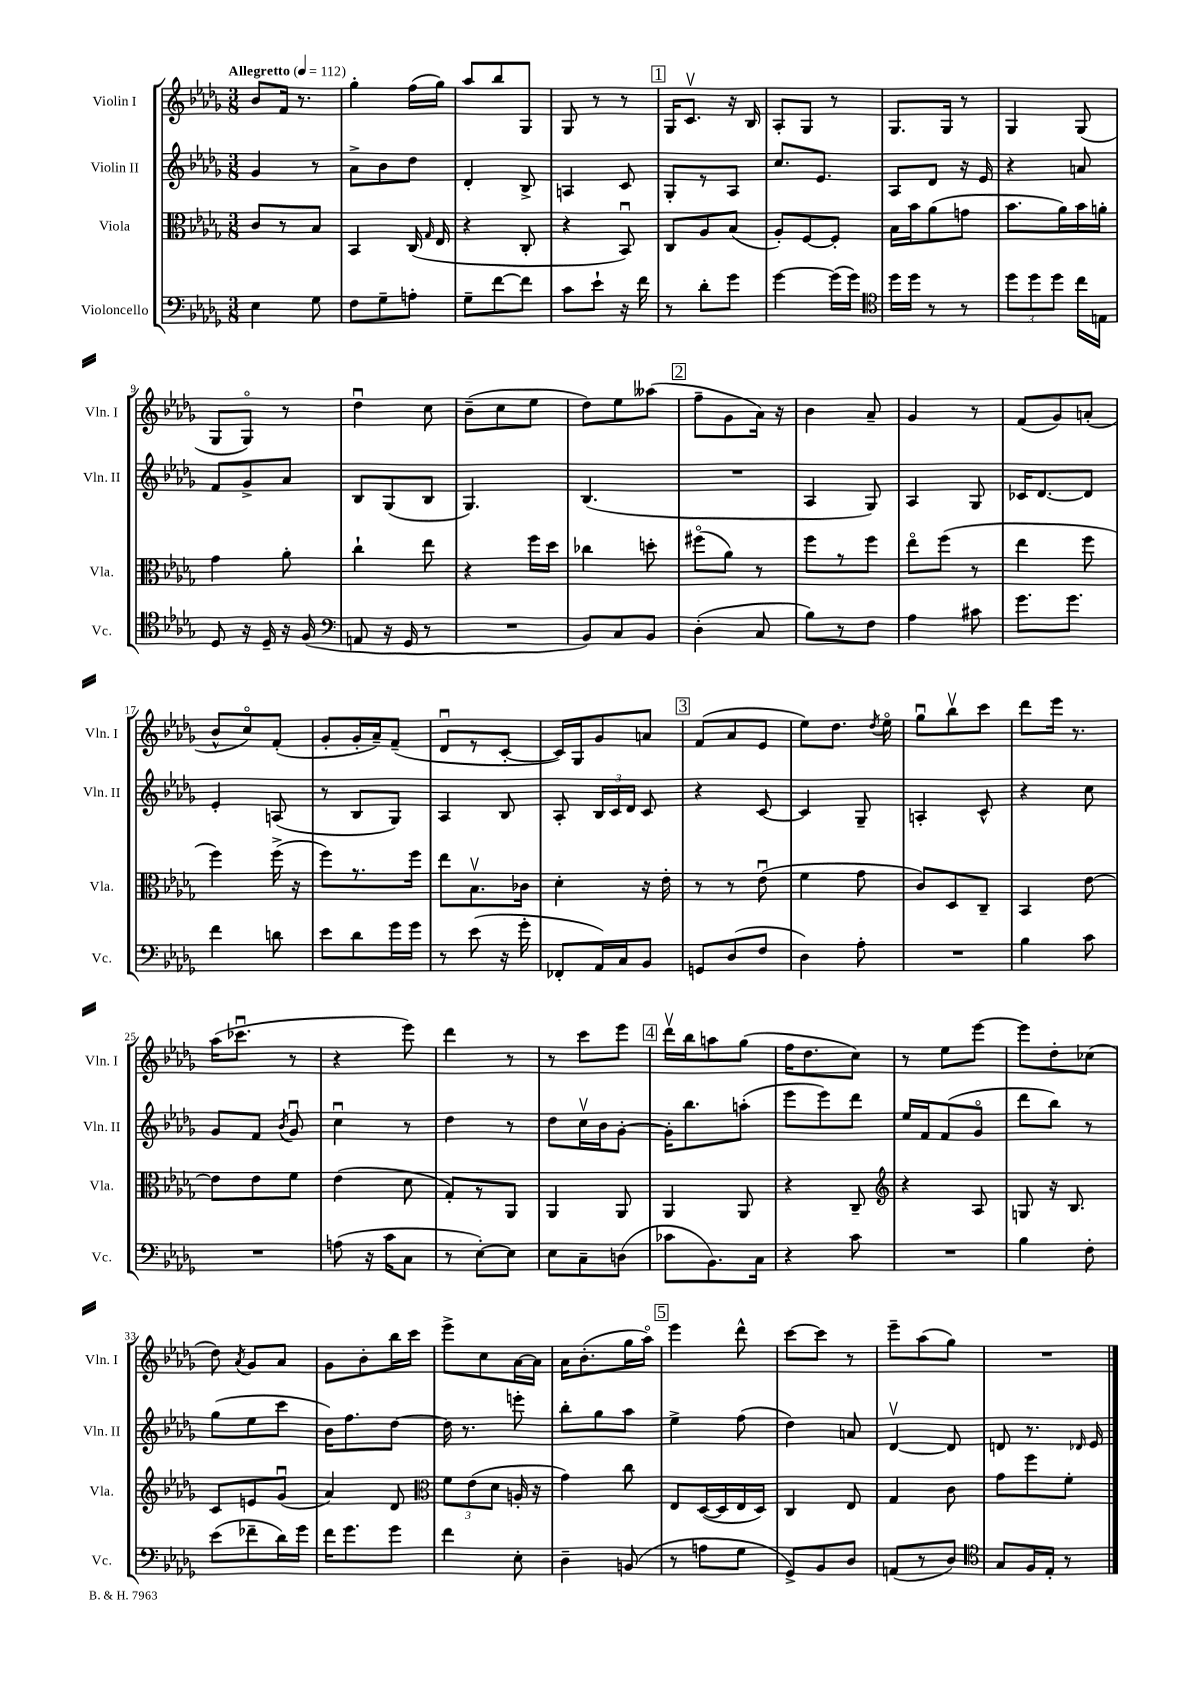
<<
\new StaffGroup <<
\new Staff = "s0" \with { instrumentName = "Violin I" shortInstrumentName = "Vln. I" } {
    \clef treble \key des \major \numericTimeSignature \time 3/8 \tempo "Allegretto" 4 = 112
    \autoBeamOff bes'8[ f'16] r8. |
    ges''4-. f''16[( ges''16]) |
    aes''8[ bes''8 ges8] |
    ges8 r8 r8 |
    \mark \markup { \box "1" } ges16[ c'8.]\upbow r16 bes16 |
    aes8[-. ges8] r8 |
    ges8.[ ges16] r8 |
    ges4 ges8( |
    ges8[ ges8]\flageolet) r8 |
    des''4\downbow c''8 |
    bes'8[--( c''8 ees''8] |
    des''8[) ees''8 aeses''8]( |
    \mark \markup { \box "2" } f''8[-- ges'8 aes'16]) r16 |
    bes'4 aes'8-- |
    ges'4 r8 |
    f'8[( ges'8) a'8]-.( |
    bes'8[-^ c''8\flageolet) f'8]-.( |
    ges'8[-. ges'16-. aes'16--) f'8]--( |
    des'8[\downbow r8 c'8]~-. |
    c'16[) ges16 ges'8 a'8] |
    \mark \markup { \box "3" } f'8[( aes'8 ees'8] |
    ees''8[) des''8.] \acciaccatura { des''8 } ees''16\flageolet |
    ges''8[\downbow bes''8\upbow c'''8] |
    des'''8[ ees'''16] r8. |
    aes''16[( ces'''8.]\downbow r8 |
    r4 ees'''8) |
    des'''4 r8 |
    r8 c'''8[ ees'''8] |
    \mark \markup { \box "4" } des'''16[\upbow bes''16 a''8 ges''8]( |
    f''16[ des''8. c''8]) |
    r8 ees''8[ ees'''8]~ |
    ees'''8[ des''8-. ces''8]( |
    des''8) \acciaccatura { aes'8 } ges'8[ aes'8] |
    ges'8[ bes'8-. bes''16 c'''16] |
    ees'''8[-> c''8 aes'16~ aes'16] |
    aes'16[ bes'8.-.( ges''16 aes''16]\flageolet) |
    \mark \markup { \box "5" } ees'''4 des'''8-^ |
    c'''8[~ c'''8] r8 |
    ees'''8[-- aes''8( ges''8]) |
    R4. \bar "|." |
}
\new Staff = "s1" \with { instrumentName = "Violin II" shortInstrumentName = "Vln. II" } {
    \clef treble \key des \major \numericTimeSignature \time 3/8
    \autoBeamOff ges'4 r8 |
    aes'8[-> bes'8 des''8] |
    des'4-. bes8-> |
    a4 c'8 |
    \mark \markup { \box "1" } ges8[-. r8 aes8] |
    c''8.[ ees'8.] |
    aes8[ des'8] r16 ees'16 |
    r4 a'8 |
    f'8[ ges'8-> aes'8] |
    bes8[ ges8( bes8] |
    ges4.) |
    bes4.( |
    \mark \markup { \box "2" } R4. |
    aes4 ges8) |
    aes4 ges8 |
    ces'16[ des'8.~ des'8] |
    ees'4-. a8( |
    r8 bes8[ ges8]) |
    aes4 bes8 |
    aes8-. \tuplet 3/2 { bes16[ c'16 des'16] } c'8 |
    \mark \markup { \box "3" } r4 c'8~ |
    c'4 ges8-- |
    a4-. c'8-^ |
    r4 c''8 |
    ges'8[ f'8] \acciaccatura { bes'8 } ges'8\downbow |
    c''4\downbow r8 |
    des''4 r8 |
    des''8[ c''16\upbow bes'16 ges'8]~-. |
    \mark \markup { \box "4" } ges'16[-. bes''8. a''8]-.( |
    ees'''8[ ees'''8) des'''8] |
    ees''16[ f'16 f'8( ges'8]\flageolet |
    des'''8[ bes''8]) r8 |
    ges''8[( ees''8 c'''8] |
    bes'16[) f''8. des''8]~ |
    des''16 r8. e'''8-. |
    bes''8[-. ges''8 aes''8] |
    \mark \markup { \box "5" } ees''4-> f''8( |
    des''4) a'8 |
    des'4~\upbow des'8 |
    d'8 r8. \grace { des'16 } ees'16 \bar "|." |
}
\new Staff = "s2" \with { instrumentName = "Viola" shortInstrumentName = "Vla." } {
    \clef alto \key des \major \numericTimeSignature \time 3/8
    \autoBeamOff c'8[ r8 bes8] |
    bes,4 c16( \grace { ges16 } ees16 |
    r4 c8-. |
    r4 bes,8\downbow) |
    \mark \markup { \box "1" } c8[ aes8 bes8]( |
    aes8[-.) f8~ f8]-. |
    bes16[ bes'16 aes'8( g'8] |
    bes'8.[ aes'16) bes'16 a'16]-. |
    ges'4 aes'8-. |
    c''4-! ees''8 |
    r4 f''16[ des''16] |
    ces''4 d''8-. |
    \mark \markup { \box "2" } fis''8[\flageolet( aes'8]) r8 |
    f''8[ r8 f''8] |
    ees''8[\flageolet f''8]( r8 |
    ees''4 f''8 |
    f''4) f''16->( r16 |
    f''8[) r8. f''16] |
    ees''8[ bes8.\upbow ces'16] |
    des'4-. r16 ees'16-. |
    \mark \markup { \box "3" } r8 r8 ees'8\downbow( |
    f'4 ges'8 |
    c'8[) des8 c8]-- |
    bes,4 ees'8~ |
    ees'8[ ees'8 f'8] |
    ees'4( des'8 |
    ges8[-.) r8 aes,8] |
    aes,4 aes,8 |
    \mark \markup { \box "4" } aes,4 aes,8 |
    r4 c8-- |
    \clef treble r4 aes8 |
    g8 r16 bes8. |
    c'8[ e'8 ges'8]\downbow( |
    aes'4) des'8 |
    \clef alto \tuplet 3/2 { f'8[ ees'8( des'8] } a16-. r16 |
    ges'4) c''8 |
    \mark \markup { \box "5" } ees8[ des16~( des16 ees16 des16]) |
    c4 ees8 |
    ges4 c'8 |
    ges'8[ f''8 f'8]-. \bar "|." |
}
\new Staff = "s3" \with { instrumentName = "Violoncello" shortInstrumentName = "Vc." } {
    \clef bass \key des \major \numericTimeSignature \time 3/8
    \autoBeamOff ees4 ges8 |
    f8[ ges8-- a8]-. |
    ges8[-- f'8~ f'8] |
    c'8[ ees'8]-! r16 f'16 |
    \mark \markup { \box "1" } r8 des'8[-. ges'8] |
    ges'4~ ges'16[( ges'16]) |
    \clef tenor des''16[ des''16] r8 r8 |
    \tuplet 3/2 { des''8[ des''8 des''8] } c''16[ e16] |
    des8 r16 des16-- r16 f16( |
    \clef bass a,8 r16 ges,16 r8 |
    R4. |
    bes,8[) c8 bes,8] |
    \mark \markup { \box "2" } des4-.( c8 |
    bes8[) r8 f8] |
    aes4 cis'8 |
    ges'8.[ ges'8.] |
    f'4 d'8 |
    ees'8[ des'8 ges'16 ges'16] |
    r8 ees'8( r16 ges'16-. |
    fes,8[-. aes,16) c16 bes,8] |
    \mark \markup { \box "3" } g,8[ des8( f8] |
    des4) aes8-. |
    R4. |
    bes4 c'8 |
    R4. |
    a8( r16 c'16[ c8] |
    r8 ees8[~-.) ees8] |
    ees8[ c8-- d8]( |
    \mark \markup { \box "4" } ces'8[ bes,8.) c16] |
    r4 c'8 |
    R4. |
    bes4 f8-. |
    ees'8[( fes'8-- des'16) ges'16] |
    f'16[ ges'8. ges'8] |
    f'4 ees8-. |
    des4-- b,8( |
    \mark \markup { \box "5" } r8 a8[ ges8] |
    ges,8[->) bes,8 des8] |
    a,8[( r8 des8]) |
    \clef tenor ges8[ f16 ees16]-. r8 \bar "|." |
}
>>
>>
